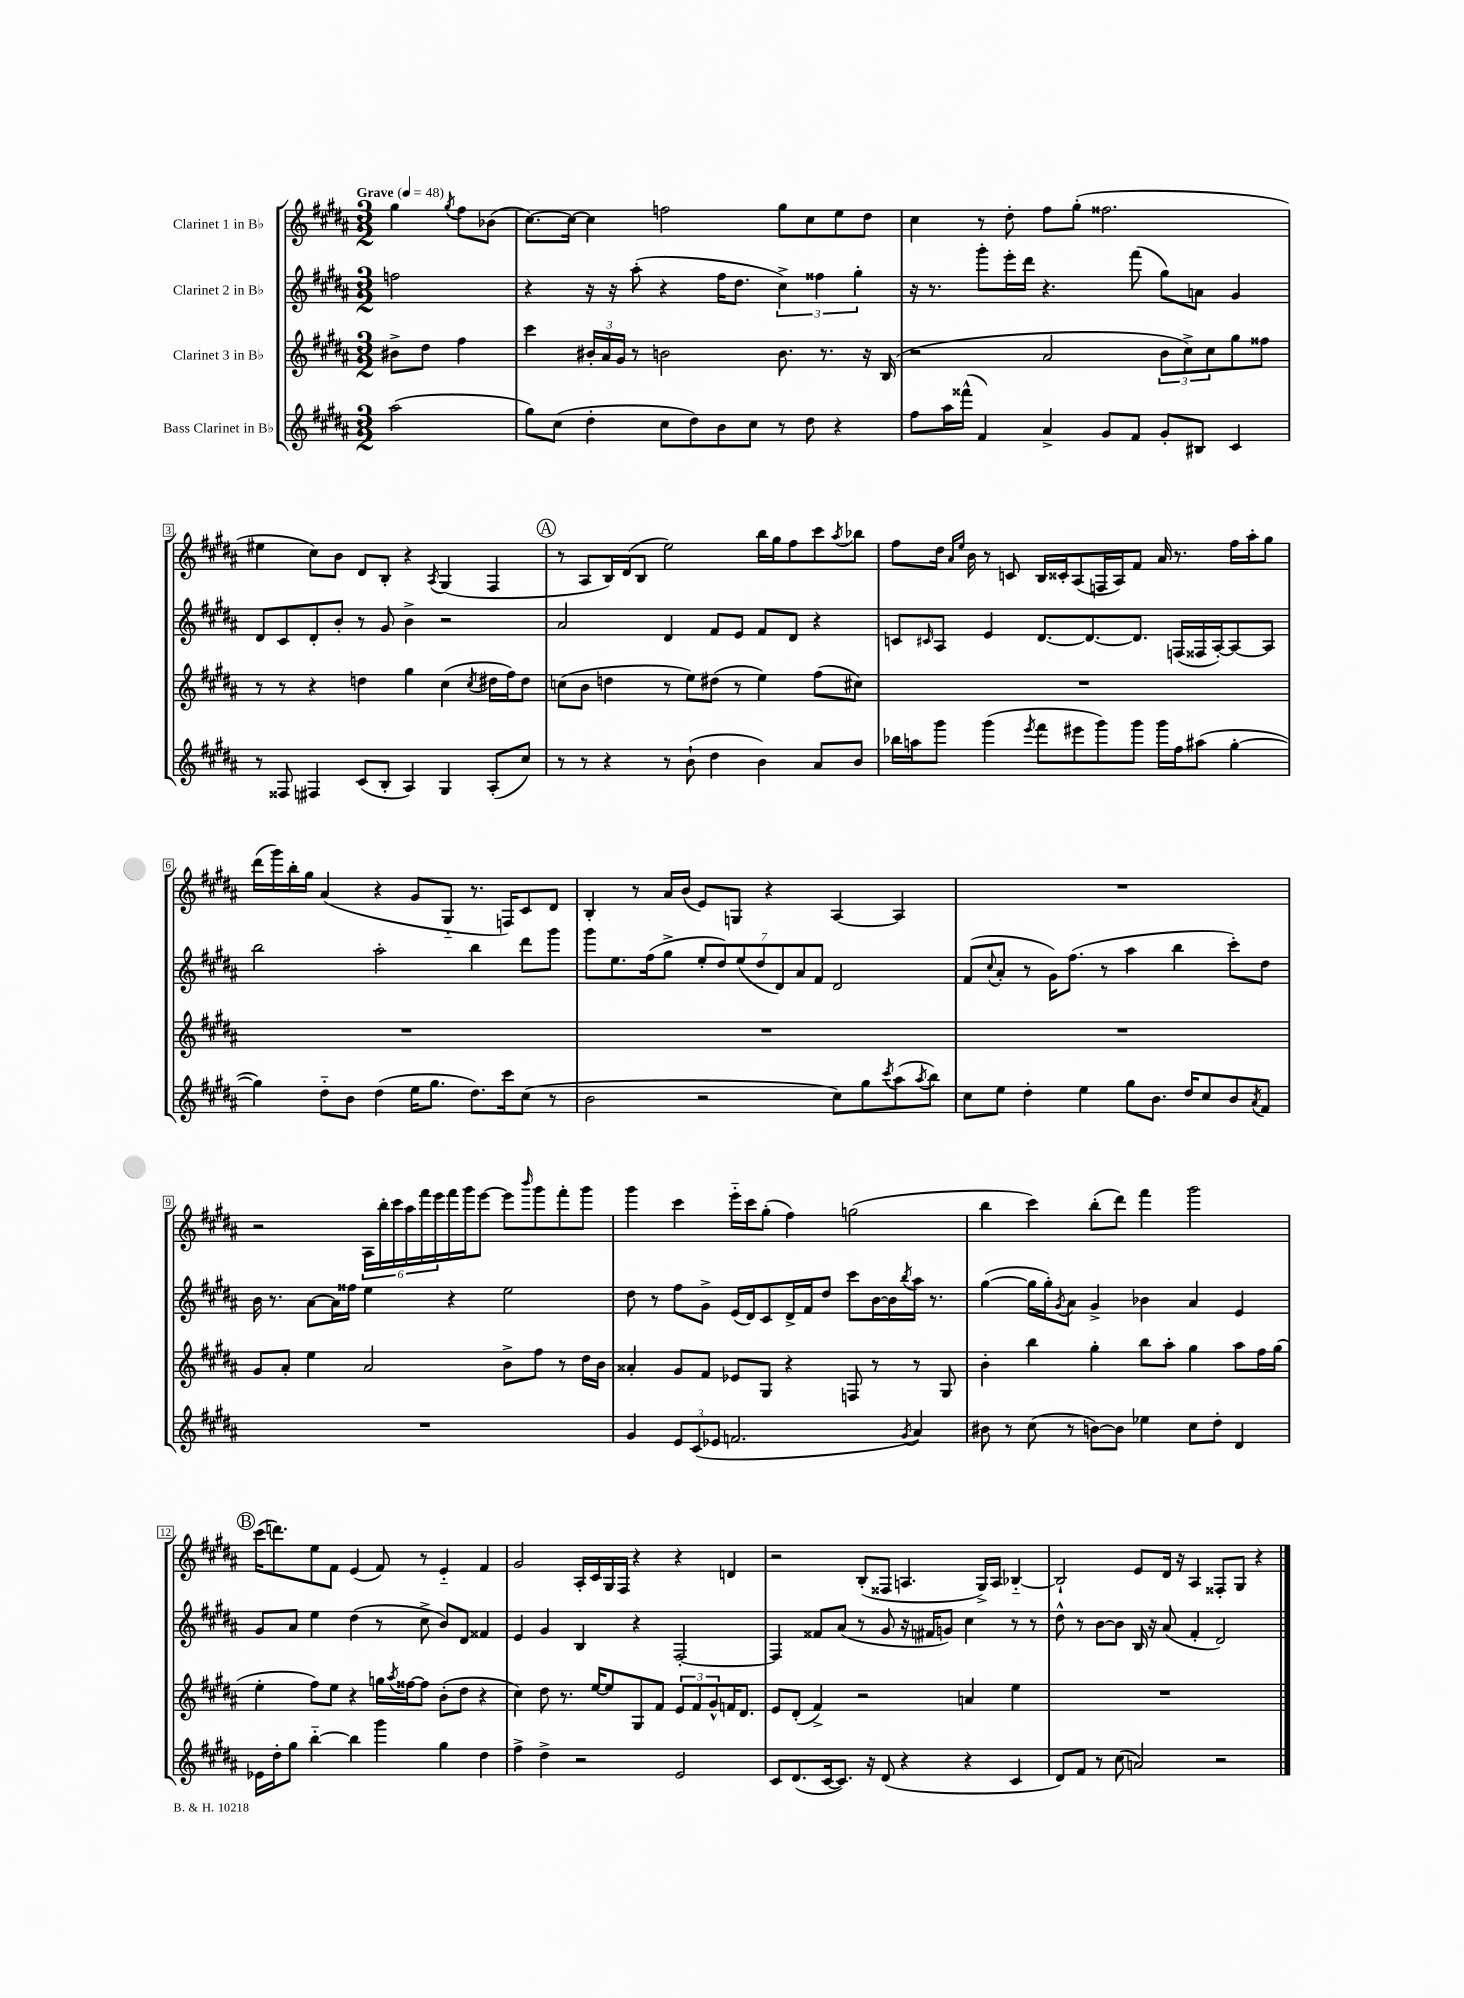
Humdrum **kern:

**kern	**kern	**kern	**kern
*staff4	*staff3	*staff2	*staff1
*clefG2	*clefG2	*clefG2	*clefG2
*k[f#c#g#d#a#]	*k[f#c#g#d#a#]	*k[f#c#g#d#a#]	*k[f#c#g#d#a#]
*M3/2	*M3/2	*M3/2	*M3/2
*MM48	*MM48	*MM48	*MM48
(2aa#\	8b#^\L	2ff\	4gg#\
.	8dd#\J	.	.
.	.	.	8qgg#/
.	4ff#\	.	8ff#\L
.	.	.	(8b-\J
=	=	=	=
8gg#\L)	4ccc#\	4r	[8.cc#\L)
(8cc#\J	.	.	.
.	.	.	16cc#\_Jk
4dd#'\	24b#'/LL	16r	4cc#\]
.	24a#/	.	.
.	.	16r	.
.	24g#/JJ	.	.
.	8r	(8aa#'\	.
8cc#\L	2b\	4r	2ff\
8dd#\)	.	.	.
8b\	.	16ff#\LK	.
.	.	8.dd#\J	.
8cc#\J	.	.	.
8r	8.b\	6cc#^\)	8gg#\L
8dd#\	.	.	8cc#\
.	.	6ff##\	.
.	8.r	.	.
4r	.	.	8ee\
.	.	6gg#'\	.
.	16r	.	8dd#\J
.	(16B/	.	.
=	=	=	=
8ff#\L	2r	16r	4cc#\
.	.	8.r	.
16aa#\L	.	.	.
(16fff##^^\JJ	.	.	.
4f#/)	.	8ggg#'\L	8r
.	.	16eee'\L	8dd#'\
.	.	16ddd#\JJ	.
4a#^/	2a#/	4.r	8ff#\L
.	.	.	(8gg#'\J
8g#/L	.	.	2.ff##\
8f#/J	.	(8fff#\	.
8g#'/L	12b\L	8gg#\L)	.
.	12cc#^\)	.	.
8B#/J	.	8a\J	.
.	12cc#\	.	.
4c#/	8gg#\	4g#/	.
.	8ff##\J	.	.
=	=	=	=
8r	8r	8d#/L	4ee#\
8F##/	8r	8c#/	.
4F#/	4r	8d#'/	8cc#\L)
.	.	8b'/J	8b\J
(8c#/L	4dd\	8r	8d#/L
8B'/J	.	8g#/	8B'/J
4A#/)	4gg#\	4b^\	4r
.	.	.	8qA#/
4G#/	(4cc#\	2r	(4G#/
.	8qcc#/	.	.
(8A#'/L	16dd#\LL	.	4F#/
.	16ff#\J)	.	.
8cc#/J)	8dd#\J	.	.
=	=	=	=
8r	(8cc\L	2a#/	8r
8r	8b\J	.	8A#/L
4r	4dd\	.	16B/L)
.	.	.	(16d#/J
.	.	.	8B/J
8r	8r	4d#/	2ee\)
(8b`\	8ee\L)	.	.
4dd#\	(8dd#\J	8f#/L	.
.	8r	8e/J	.
4b\)	4ee\)	8f#/L	16bb\LL
.	.	.	16gg#\J
.	.	8d#/J	8ff#\
8a#/L	(8ff#\L	4r	8ccc#\
.	.	.	8qaa#/
8b/J	8cc#\J)	.	8bb-\J
=	=	=	=
16bb-\LL	1.r	8c/L	8ff#\L
16aa\J	.	.	.
.	.	16qqc#/	.
8ggg#\J	.	8A#/J	16dd#\Jk
.	.	.	16qqa#/LL
.	.	.	16qqee/JJ
.	.	.	16b\
(4ggg#\	.	4e/	8r
.	.	.	8c/
8qeee/	.	.	.
8fff#\L	.	[8.d#/L	16B/LL
.	.	.	16c##'/J
8eee#\	.	.	(8A#/
.	.	8.d#/_	.
8ggg#\)	.	.	16F/L
.	.	.	16A#/J)
8ggg#\J	.	8.d#/]J	8f#/J
16ggg#\LL	.	.	16a#/
16ff#\J	.	(16F/LL	8.r
(8aa#\J	.	16F##/	.
.	.	[16A#'/J)	.
[4gg#'\	.	8A#/_	16ff#\LL
.	.	.	16aa#'\J
.	.	8A#/]J	8gg#\J
=	=	=	=
4gg#\])	1.r	2bb\	(16ddd#\LL
.	.	.	16ggg#\)
.	.	.	16bb'\
.	.	.	16gg#\JJ
8dd#'~\L	.	.	(4a#/
8b\J	.	.	.
(4dd#\	.	2aa#'\	4r
16ee\LK	.	.	8g#/L
8.gg#\J	.	.	.
.	.	.	8G#'~/J
8.dd#\L)	.	4bb\	8.r
16ccc#\k	.	.	16F/LK)
(8cc#\J	.	8ddd#\L	8c#/
8r	.	8ggg#\J	8d#/J
=	=	=	=
2b\	1.r	8ggg#\L	4B'/
.	.	8.ee\	.
.	.	.	8r
.	.	(16ff#\k	.
.	.	8gg#^\J	16a#/LL
.	.	.	(16b/JJ
2r	.	14ee'/L	8e/L)
.	.	14dd#/)	.
.	.	.	8G/J
.	.	(14ee/	.
.	.	14dd#/	.
.	.	.	4r
.	.	14d#/)	.
.	.	14a#/	.
.	.	14f#/J	.
8cc#\L)	.	2d#/	[4A#/
8gg#\	.	.	.
8qccc#/	.	.	.
(8aa#\	.	.	4A#/]
8qaa#/	.	.	.
8bb\J)	.	.	.
=	=	=	=
8cc#\L	1.r	(8f#/L	1.r
.	.	8qqcc#/	.
8ee\J	.	8a#'/J	.
4dd#'\	.	8r	.
.	.	16g#\LK)	.
.	.	(8.ff#\J	.
4ee\	.	.	.
.	.	8r	.
8gg#\L	.	4aa#\	.
8.b\J	.	.	.
.	.	4bb\	.
16dd#/LK	.	.	.
8cc#/	.	.	.
8b/	.	8ccc#'\L)	.
8qa#/	.	.	.
8f#/J	.	8dd#\J	.
=	=	=	=
1.r	8g#/L	16b\	2r
.	.	8.r	.
.	8a#'/J	.	.
.	4ee\	[8a#\L	.
.	.	16a#\]L	.
.	.	16ff##\JJ	.
.	2a#/	4ee\	24A#\LL
.	.	.	24bb'\
.	.	.	24ccc#\
.	.	.	24aa#\
.	.	.	24fff#\
.	.	.	24eee\
.	.	4r	16fff#\
.	.	.	16ggg#\J
.	.	.	[8eee\J
.	8b^\L	2ee\	8eee\]L
.	.	.	16qqbbb/
.	8ff#\J	.	8ggg#\
.	8r	.	8fff#'\
.	16dd#\LL	.	8ggg#\J
.	16b\JJ	.	.
=	=	=	=
4g#/	4a##'/	8dd#\	4ggg#\
.	.	8r	.
12e/L	8g#/L	8ff#\L	4ccc#\
(12c#/	.	.	.
.	8f#/J	8g#^\J	.
12e-/J	.	.	.
2.f/	8e-/L	(16e/LL	16eee'~\LL
.	.	16d#/J)	16ccc#\J
.	8G#/J	8c#/	(8gg#'\J
.	4r	16d#^/L	4ff#\)
.	.	16f#/J	.
.	.	8dd#/J	.
.	8F/	8ccc#\L	(2gg\
.	8r	[16b\L	.
.	.	16b\]	.
8qg#/	.	8qbb/	.
4a#/)	8r	16aa#\JJ	.
.	.	8.r	.
.	8G#/	.	.
=	=	=	=
8b#\	4b'\	([4gg#\	4bb\
8r	.	.	.
(8cc#\	4bb\	16gg#\]LL	4ccc#\)
.	.	16gg#'\J)	.
.	.	8qg#/	.
8r	.	8a#\J	.
[8b\L)	4gg#'\	4g#^/	(8bb'\L
8b\]J	.	.	8ddd#\J)
4ee-\	8bb\L	4b-\	4fff#\
.	8aa#'\J	.	.
8cc#\L	4gg#\	4a#/	2ggg#\
8dd#'\J	.	.	.
4d#/	8aa#\L	4e/	.
.	16ff#\L	.	.
.	(16gg#\JJ	.	.
=	=	=	=
16e-\LL	4ee'\	8g#/L	(16ccc#\LK
16dd#'\J	.	.	8.ddd\)
8gg#\J	.	8a#/J	.
[4bb'~\	8ff#\L)	4ee\	8ee\
.	8ee\J	.	8f#\J
4bb\]	4r	(4dd#\	(4e/
4ggg#\	16gg\LL	8r	8f#/)
.	8qaa#/	.	.
.	[16ff##\J	.	.
.	8ff##\]J	8cc#^\	8r
4gg#\	(8b'\L	8b/L)	4e'~/
.	8dd#\J	8d#/J	.
4dd#\	4r	4f##/	4f#/
=	=	=	=
4ff#^\	4cc#\)	4e/	2g#/
4dd#^\	8dd#\	4g#/	.
.	8.r	.	.
2r	.	4B/	16A#'/LL
.	[16ee/LK	.	16c#/
.	8ee/]	.	16G#/
.	.	.	16F#/JJ
.	8G#/	4r	4r
.	8f#/J	.	.
2e/	12e/L	[2F#'/	4r
.	12f#/	.	.
.	12g#^^/	.	.
.	16f/K	.	4d/
.	8.d#/J	.	.
=	=	=	=
8c#/L	8e/L	4F#/]	2r
(8.d#/	(8d#'/J	.	.
.	4f#^/)	8f##/L	.
[16c#/k	.	.	.
8.c#/]J)	.	(8a#/J	.
.	2r	8r	(8B'/L
16r	.	.	.
(8d#/	.	8g#/	8F##/J
4r	.	16r	4.A/
.	.	16f#/LK	.
.	.	8g/J)	.
4r	4a/	4cc#\	.
.	.	.	16G#^/LL)
.	.	.	16A/JJ
4c#/	4ee\	8r	[4B-'~/
.	.	8r	.
=	=	=	=
8d#/L)	1.r	8dd#^^\	2B-`/]
8f#/J	.	8r	.
8r	.	[8b\L	.
(8cc#\	.	8b\]J	.
2a/)	.	16B/	8e/L
.	.	16r	.
.	.	(8a#/	16d#/Jk
.	.	.	16r
.	.	4f#'/	4A#/
2r	.	2d#/)	8F##'/L
.	.	.	8G#/J
.	.	.	4r
==	==	==	==
*-	*-	*-	*-
